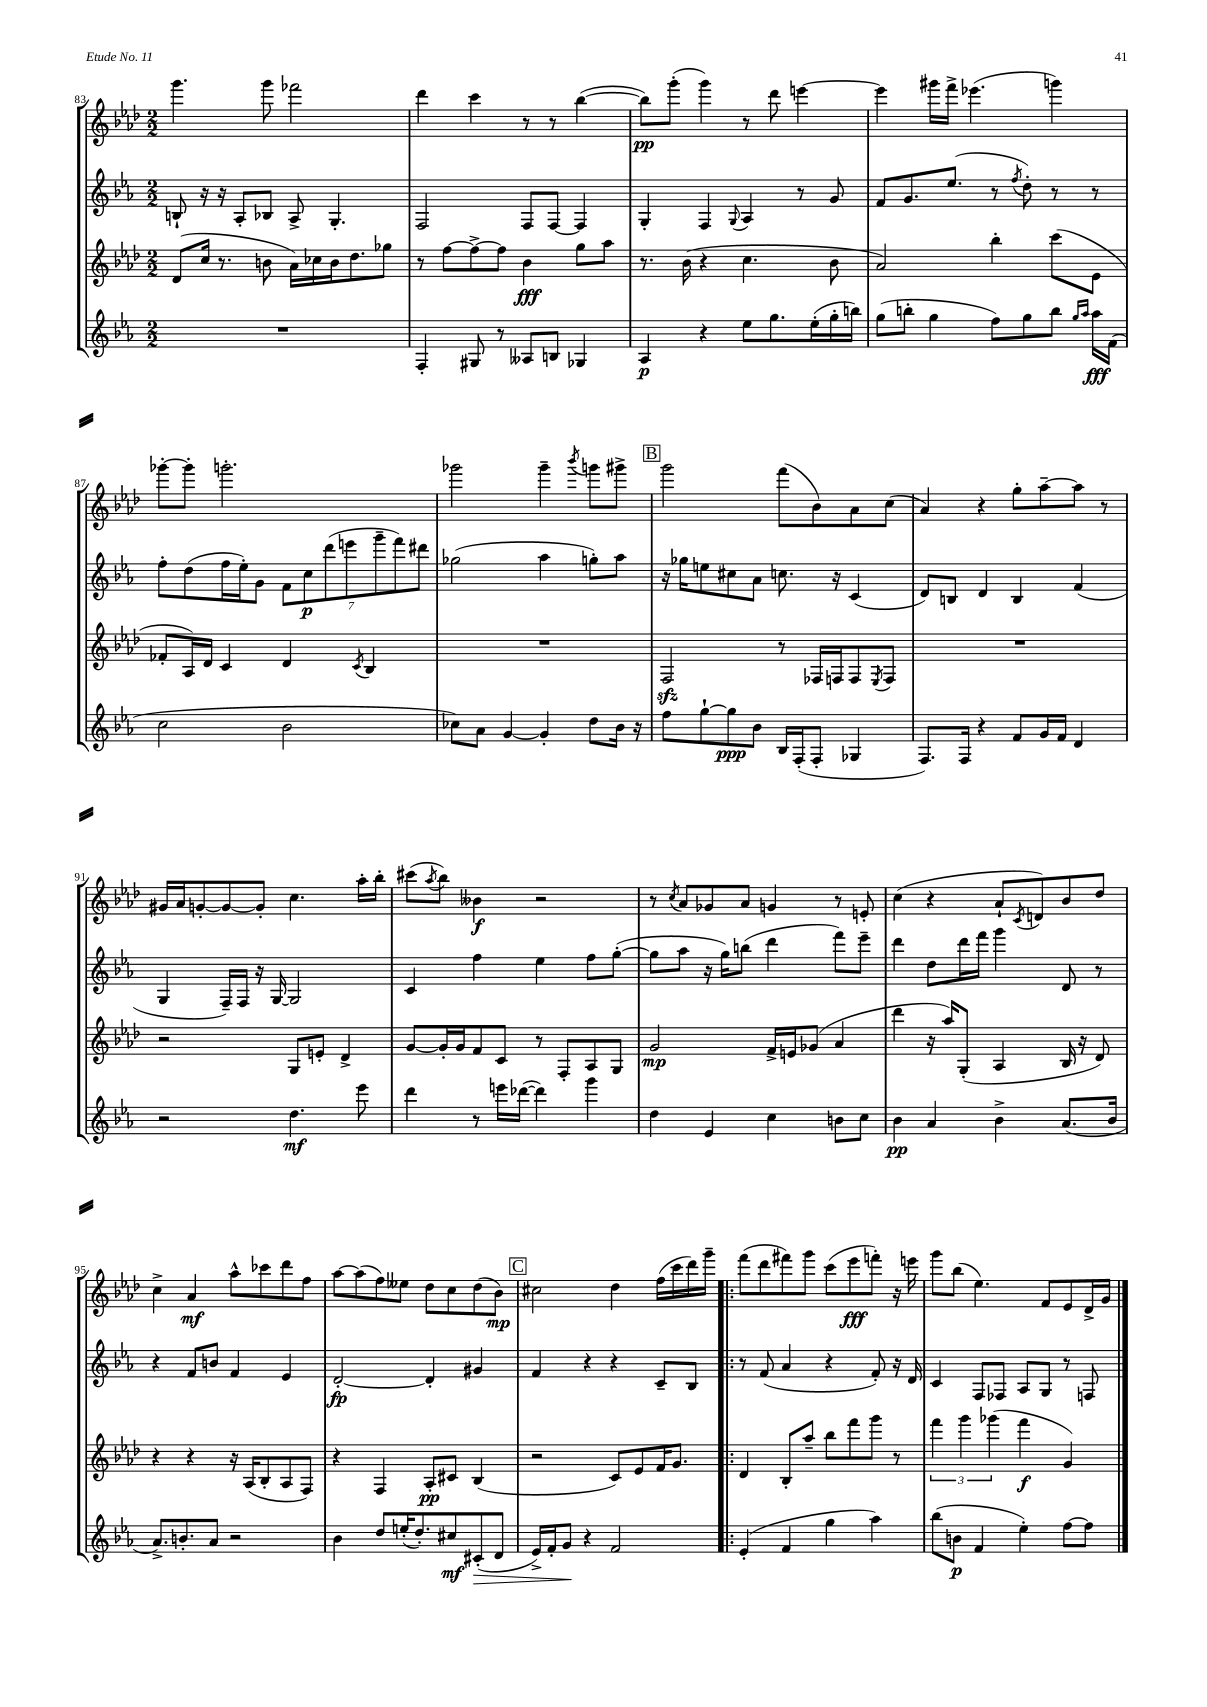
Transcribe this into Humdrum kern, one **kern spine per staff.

**kern	**dynam	**kern	**dynam	**kern	**dynam	**kern	**dynam
*part4	*part4	*part3	*part3	*part2	*part2	*part1	*part1
*staff4	*staff4	*staff3	*staff3	*staff2	*staff2	*staff1	*staff1
*clefG2	*	*clefG2	*	*clefG2	*	*clefG2	*
*k[b-e-a-]	*	*k[b-e-a-d-]	*	*k[b-e-a-]	*	*k[b-e-a-d-]	*
*M2/2	*	*M2/2	*	*M2/2	*	*M2/2	*
=83	=83	=83	=83	=83	=83	=83	=83
1r	.	(8d-/L	.	8Bn`/	.	4.ggg\	.
.	.	16cc/Jk	.	16r	.	.	.
.	.	8.r	.	16r	.	.	.
.	.	.	.	8A-'/L	.	.	.
.	.	8bn\	.	8B-X/J	.	8ggg\	.
.	.	16a-\LL)	.	8A-^/	.	2fff-X\	.
.	.	16cc-X\	.	.	.	.	.
.	.	16b\J	.	4.G'/	.	.	.
.	.	8.dd-\	.	.	.	.	.
.	.	8gg-X\J	.	.	.	.	.
=84	=84	=84	=84	=84	=84	=84	=84
4F'/	.	8r	.	2F/	.	4ddd-\	.
.	.	[8ff\L	.	.	.	.	.
8G#X/	.	8ff^\_	.	.	.	4ccc\	.
8r	.	8ff\J]	.	.	.	.	.
8A--X/L	.	4b-\	fff	8F/L	.	8r	.
8Bn/J	.	.	.	[8F/J	.	8r	.
4G-X/	.	8gg\L	.	4F/]	.	([4bb-\	.
.	.	8aa-\J	.	.	.	.	.
=85	=85	=85	=85	=85	=85	=85	=85
4A-/	p	8.r	.	4G'/	.	8bb-\L])	pp
.	.	.	.	.	.	(8ggg'\J	.
.	.	(16b-\	.	.	.	.	.
4r	.	4r	.	4F/	.	4ggg\)	.
.	.	.	.	8qqG/	.	.	.
8ee-\L	.	4.cc\	.	4A-/	.	8r	.
8.gg\	.	.	.	.	.	8ddd-\	.
.	.	.	.	8r	.	[4eeen\	.
(16ee-'\L	.	.	.	.	.	.	.
16gg'\	.	8b-\	.	8g/	.	.	.
16bbn\JJ)	.	.	.	.	.	.	.
=86	=86	=86	=86	=86	=86	=86	=86
(8gg\L	.	2a-/)	.	8f/L	.	4eee\]	.
8bbn'\J	.	.	.	8.g/	.	.	.
4gg\	.	.	.	.	.	16ggg#X\LL	.
.	.	.	.	(8.ee-/J	.	16fff^\JJ	.
.	.	.	.	.	.	(4.eee-X\	.
8ff\L)	.	4bb-'\	.	8r	.	.	.
.	.	.	.	8qff/	.	.	.
8gg\	.	.	.	8dd'\)	.	.	.
8bb\J	.	(8ccc\L	.	8r	.	4gggn\)	.
16qqgg/LL	.	.	.	.	.	.	.
16qqaa-/JJ	.	.	.	.	.	.	.
16aa-\LL	fff	8e-\J	.	8r	.	.	.
(16f\JJ	.	.	.	.	.	.	.
!!LO:LB:g=z
=87	=87	=87	=87	=87	=87	=87	=87
2cc\	.	8f-X'/L	.	8ff'\L	.	[8ggg-X'\L	.
.	.	16A-/L)	.	(8dd\	.	8ggg-'\J]	.
.	.	16d-/JJ	.	.	.	.	.
.	.	4c/	.	16ff\L	.	2.gggn'\	.
.	.	.	.	16ee-'\J)	.	.	.
.	.	.	.	8g\J	.	.	.
2b-\	.	4d-/	.	14f\L	.	.	.
.	.	.	.	14cc\	p	.	.
.	.	.	.	(14ddd\	.	.	.
.	.	.	.	14eeen\	.	.	.
.	.	8qc/	.	.	.	.	.
.	.	4B-/	.	.	.	.	.
.	.	.	.	14ggg~\	.	.	.
.	.	.	.	14fff\)	.	.	.
.	.	.	.	14ddd#X\J	.	.	.
=88	=88	=88	=88	=88	=88	=88	=88
8cc-X\L)	.	1r	.	(2gg-X\	.	2ggg-X\	.
8a-\J	.	.	.	.	.	.	.
[4g/	.	.	.	.	.	.	.
4g'/]	.	.	.	4aa-\	.	4ggg-~\	.
.	.	.	.	.	.	8qbbb-/	.
8dd\L	.	.	.	8ggn'\L)	.	8gggn\L	.
16b-\Jk	.	.	.	8aa-\J	.	8ggg#X^\J	.
16r	.	.	.	.	.	.	.
!!LO:REH:place=s1:t=B
=89	=89	=89	=89	=89	=89	=89	=89
8ff\L	.	2Fzz/	.	16r	.	2ggg\	.
.	.	.	.	16gg-X\KL	.	.	.
[8gg`\	.	.	.	8een\	.	.	.
8gg\]	ppp	.	.	8cc#X\	.	.	.
8b-\J	.	.	.	8a-\J	.	.	.
16B-/LL	.	8r	.	8.ccn\	.	(8fff\L	.
(16F'/J	.	.	.	.	.	.	.
8F'/J	.	16F-X/LL	.	.	.	8b-\)	.
.	.	16Fn/J	.	16r	.	.	.
4G-X/	.	8F/	.	(4c/	.	8a-\	.
.	.	8qE-/	.	.	.	.	.
.	.	8F/J	.	.	.	(8cc\J	.
=90	=90	=90	=90	=90	=90	=90	=90
8.F/L)	.	1r	.	8d/L)	.	4a-/)	.
.	.	.	.	8Bn/J	.	.	.
16F/Jk	.	.	.	.	.	.	.
4r	.	.	.	4d/	.	4r	.
8f/L	.	.	.	4B/	.	8gg'\L	.
16g/L	.	.	.	.	.	[8aa-~\	.
16f/JJ	.	.	.	.	.	.	.
4d/	.	.	.	(4f/	.	8aa-\J]	.
.	.	.	.	.	.	8r	.
!!LO:LB:g=z
=91	=91	=91	=91	=91	=91	=91	=91
2r	.	2r	.	4G/	.	16g#X/LL	.
.	.	.	.	.	.	16a-/J	.
.	.	.	.	.	.	[8gn'/	.
.	.	.	.	16F~/LL)	.	8g/_	.
.	.	.	.	16F/JJ	.	.	.
.	.	.	.	16r	.	8g'/J]	.
.	.	.	.	[16G/	.	.	.
4.dd\	mf	8G/L	.	2G/]	.	4.cc\	.
.	.	8en'/J	.	.	.	.	.
.	.	4d-^/	.	.	.	.	.
8eee-\	.	.	.	.	.	16aa-'\LL	.
.	.	.	.	.	.	16bb-'\JJ	.
=92	=92	=92	=92	=92	=92	=92	=92
4ddd\	.	[8g/L	.	4c/	.	(8ccc#X\L	.
.	.	.	.	.	.	8qaa-/	.
.	.	16g'/L]	.	.	.	8bb-\J)	.
.	.	16g/J	.	.	.	.	.
8r	.	8f/	.	4ff\	.	4b--X\	f
16eeen\LL	.	8c/J	.	.	.	.	.
([16ddd-X\JJ	.	.	.	.	.	.	.
4ddd-\])	.	8r	.	4ee-\	.	2r	.
.	.	8F'/L	.	.	.	.	.
4ggg\	.	8A-/	.	8ff\L	.	.	.
.	.	8G/J	.	([8gg'\J	.	.	.
=93	=93	=93	=93	=93	=93	=93	=93
4dd\	.	2g/	mp	8gg\L]	.	8r	.
.	.	.	.	.	.	8qcc/	.
.	.	.	.	8aa-\J	.	8a-/L	.
4e-/	.	.	.	16r	.	8g-X/	.
.	.	.	.	16gg\KL)	.	.	.
.	.	.	.	(8bbn\J	.	8a-/J	.
4cc\	.	16f^/LL	.	4ddd\	.	4gn/	.
.	.	16en/J	.	.	.	.	.
.	.	(8g-X/J	.	.	.	.	.
8bn\L	.	4a-/	.	8fff\L)	.	8r	.
8cc\J	.	.	.	8eee-~\J	.	8en'/	.
=94	=94	=94	=94	=94	=94	=94	=94
4b-\	pp	4ddd-\	.	4ddd\	.	(4cc\	.
4a-/	.	16r	.	8dd\L	.	4r	.
.	.	16aa-/KL)	.	.	.	.	.
.	.	(8G'/J	.	16ddd\L	.	.	.
.	.	.	.	16fff\JJ	.	.	.
4b-^\	.	4A-/	.	4ggg\	.	8a-`/L	.
.	.	.	.	.	.	8qc/	.
.	.	.	.	.	.	8dn/)	.
(8.a-/L	.	16B-/	.	8d/	.	8b-/	.
.	.	16r	.	.	.	.	.
.	.	8d-/)	.	8r	.	8dd-/J	.
16b-/Jk	.	.	.	.	.	.	.
!!LO:LB:g=z
=95	=95	=95	=95	=95	=95	=95	=95
8.a-^/L)	.	4r	.	4r	.	4cc^\	.
8.bn'/	.	.	.	.	.	.	.
.	.	4r	.	8f/L	.	4a-/	mf
8a-/J	.	.	.	8bn/J	.	.	.
2r	.	16r	.	4f/	.	8aa-^^\L	.
.	.	(16A-/KL	.	.	.	.	.
.	.	8B-'/	.	.	.	8ccc-X\	.
.	.	8A-/	.	4e-/	.	8ddd-\	.
.	.	8F/J)	.	.	.	8ff\J	.
=96	=96	=96	=96	=96	=96	=96	=96
4b-\	.	4r	.	[2d'/	fp	[8aa-\L	.
.	.	.	.	.	.	(8aa-\]	.
8dd/L	.	4F/	.	.	.	8ff\)	.
(16een'/K	.	.	.	.	.	8ee--X\J	.
8.dd'/)	.	.	.	.	.	.	.
.	.	8A-'/L	pp	4d'/]	.	8dd-\L	.
8cc#X/	mf	8c#X/J	.	.	.	8cc\	.
!	!LO:HP:b	!	!	!	!	!	!
(8c#X'/	>	(4B-/	.	4g#X/	.	(8dd-\	.
8d/J	.	.	.	.	.	8b-\J)	mp
!!LO:REH:place=s1:t=C
=97	=97	=97	=97	=97	=97	=97	=97
16e-^/LL)	.	2r	.	4f/	.	2cc#X\	.
16f'/J	.	.	.	.	.	.	.
8g/J	.	.	.	.	.	.	.
4r	]	.	.	4r	.	.	.
2f/	.	8c/L)	.	4r	.	4dd-\	.
.	.	8e-/	.	.	.	.	.
.	.	16f/K	.	8c~/L	.	(16ff\LL	.
.	.	8.g/J	.	.	.	16ccc\	.
.	.	.	.	8B-/J	.	16ddd-\)	.
.	.	.	.	.	.	16ggg~\JJ	.
=98!|:	=98!|:	=98!|:	=98!|:	=98!|:	=98!|:	=98!|:	=98!|:
(4e-'/	.	4d-/	.	8r	.	(8fff\L	.
.	.	.	.	(8f/	.	8ddd-\	.
4f/	.	8B-'/L	.	4a-/	.	8fff#X\)	.
.	.	8aa-~/J	.	.	.	8ggg\J	.
4gg\	.	8bb-\L	.	4r	.	(8ccc\L	.
.	.	8fff\	.	.	.	8eee-\	fff
4aa-\)	.	8ggg\J	.	8f'/)	.	8fffn'\J)	.
.	.	8r	.	16r	.	16r	.
.	.	.	.	16d/	.	16eeen\	.
=99	=99	=99	=99	=99	=99	=99	=99
(8bb-\L	.	6fff\	.	4c/	.	8ggg\L	.
8bn\J	p	.	.	.	.	(8bb-\J	.
.	.	6ggg\	.	.	.	.	.
4f/	.	.	.	8F/L	.	4.ee-\)	.
.	.	(6ggg-X\	.	.	.	.	.
.	.	.	.	8F-X/J	.	.	.
4ee-'\)	.	4fff\	f	8A-/L	.	.	.
.	.	.	.	8G/J	.	8f/L	.
[8ff\L	.	4g/)	.	8r	.	8e-/	.
8ff\J]	.	.	.	8Fn/	.	16d-^/L	.
.	.	.	.	.	.	16g/JJ	.
==	==	==	==	==	==	==	==
*-	*-	*-	*-	*-	*-	*-	*-
